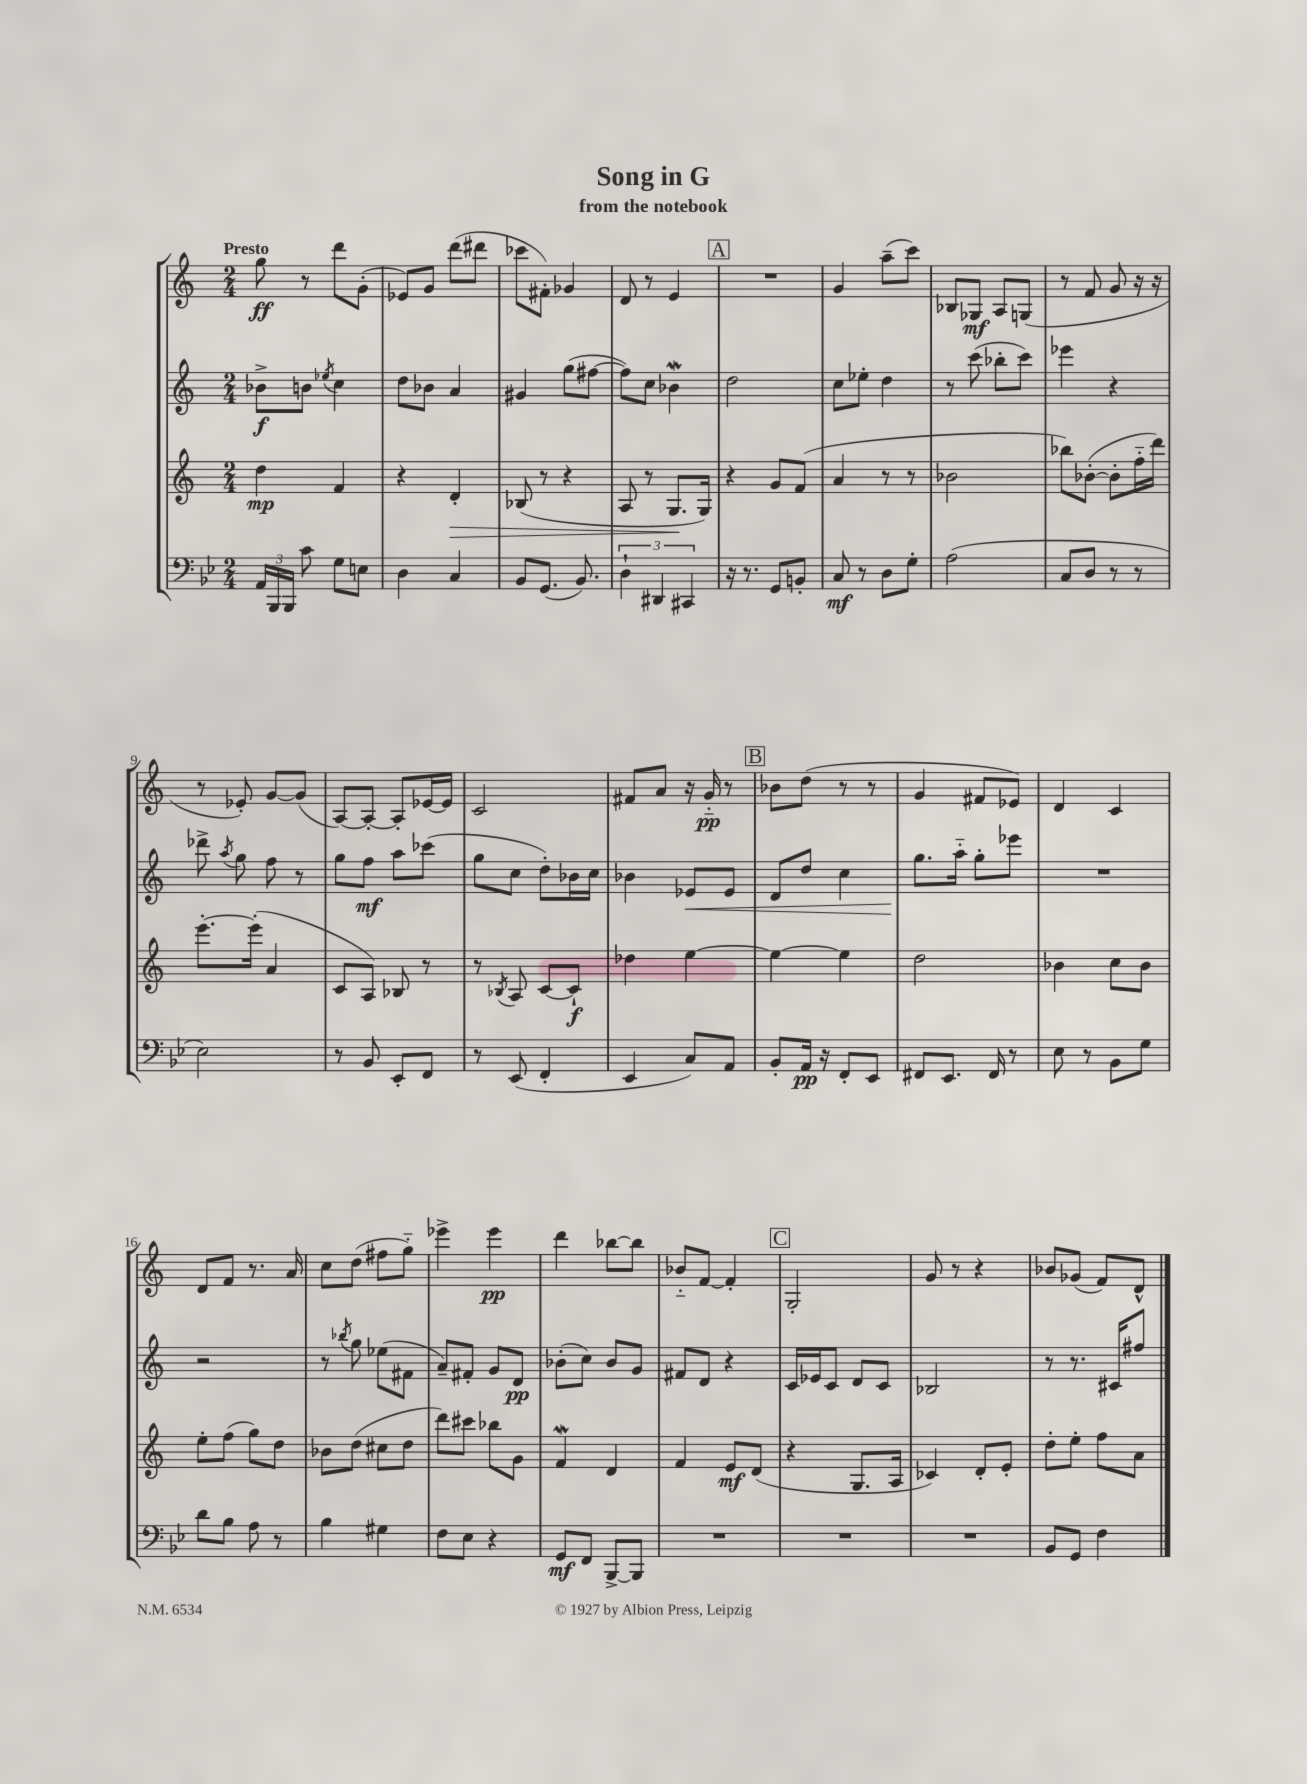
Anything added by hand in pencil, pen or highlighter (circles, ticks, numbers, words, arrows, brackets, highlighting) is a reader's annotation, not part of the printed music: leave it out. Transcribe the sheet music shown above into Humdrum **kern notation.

**kern	**kern	**kern	**kern
*staff4	*staff3	*staff2	*staff1
*clefF4	*clefG2	*clefG2	*clefG2
*k[b-e-]	*k[]	*k[]	*k[]
*M2/4	*M2/4	*M2/4	*M2/4
24AA	4dd	8b-^	8gg
24BBB-	.	.	.
24BBB-	.	.	.
8c	.	8b	8r
.	.	8qee-	.
8G	4f	4cc	8ddd
8E	.	.	(8g'
=	=	=	=
4D	4r	8dd	8e-)
.	.	8b-	8g
4C	4d'	4a	(8ddd
.	.	.	8ddd#
=	=	=	=
8BB-	(8B-	4g#	8ccc-
(8.GG	8r	.	8f#')
.	4r	(8gg	4g-
8.BB-)	.	.	.
.	.	[8ff#	.
=	=	=	=
6D`	8A	8ff#])	8d
.	8r	8cc	8r
6DD#	.	.	.
.	8.G	4b-	4e
6CC#	.	.	.
.	16G)	.	.
=	=	=	=
16r	4r	2dd	2r
8.r	.	.	.
8GG	8g	.	.
8BB'	(8f	.	.
=	=	=	=
8C	4a	8cc	4g
8r	.	8ee-'	.
8D	8r	4dd	(8aa~
8G'	8r	.	8ccc)
=	=	=	=
(2A	2b-	8r	8B-
.	.	(8ccc	8G-
.	.	8bb-'	8A
.	.	8ccc)	(8G
=	=	=	=
8C	8bb-)	4eee-	8r
8D	([8b-'	.	8f
8r	8b-']	4r	8g
8r	16ff'~	.	16r
.	16ddd)	.	16r
=	=	=	=
2E-)	[8.eee'	8ddd-^	8r
.	.	8qaa	.
.	.	8gg	8e-')
.	(16eee']	.	.
.	4a	8ff	[8g
.	.	8r	(8g]
=	=	=	=
8r	8c	8gg	[8A)
8BB-	8A)	8ff	8A'_
8EE-'	8B-	8aa	8A']
8FF	8r	(8ccc-	[16e-
.	.	.	16e-]
=	=	=	=
8r	8r	8gg	2c
.	8qB-	.	.
(8EE-	8A	8cc	.
4FF'	[8c	8dd')	.
.	8c`]	16b-	.
.	.	16cc	.
=	=	=	=
4EE-	4dd-	4b-	8f#
.	.	.	8a
8C)	[4ee	8e-	16r
.	.	.	16g'~
8AA	.	8e-	8r
=	=	=	=
8BB-'	4ee_	8d	8b-
16AA	.	8dd	(8dd
16r	.	.	.
8FF'	4ee]	4cc	8r
8EE-	.	.	8r
=	=	=	=
8FF#	2dd	8.gg	4g
8.EE-	.	.	.
.	.	16aa'~	.
.	.	8gg'	8f#
16FF#	.	.	.
8r	.	8eee-	8e-)
=	=	=	=
8E-	4b-	2r	4d
8r	.	.	.
8BB-	8cc	.	4c
8G	8b-	.	.
=	=	=	=
8d	8ee'	2r	8d
8B-	(8ff	.	8f
8A	8gg)	.	8.r
8r	8dd	.	.
.	.	.	16a
=	=	=	=
4B-	8b-	8r	8cc
.	.	8qbb-	.
.	(8dd	8gg	(8dd
4G#	8cc#	(8ee-	8ff#
.	8dd	8f#	8gg'~)
=	=	=	=
8F	8ddd)	8a~)	4eee-^
8E-	8ccc#	8f#'	.
4r	8bb-	8g	4eee-
.	8g	8d	.
=	=	=	=
8GG	4f	(8b-'	4ddd
8FF	.	8cc)	.
[8BBB-^	4d	8b-	[8bb-
8BBB-]	.	8g	8bb-]
=	=	=	=
2r	4f	8f#	8b-'~
.	.	8d	[8f
.	8e	4r	4f']
.	(8d	.	.
=	=	=	=
2r	4r	16c	2G'
.	.	16e-	.
.	.	8c	.
.	8.G	8d	.
.	.	8c	.
.	16A	.	.
=	=	=	=
2r	4c-)	2B-	8g
.	.	.	8r
.	8d'	.	4r
.	8e'	.	.
=	=	=	=
8BB-	8dd'	8r	8b-
8GG	8ee'	8.r	(8g-
4F	8ff	.	8f)
.	.	16c#	.
.	8a	8ff#	8d^^
==	==	==	==
*-	*-	*-	*-
